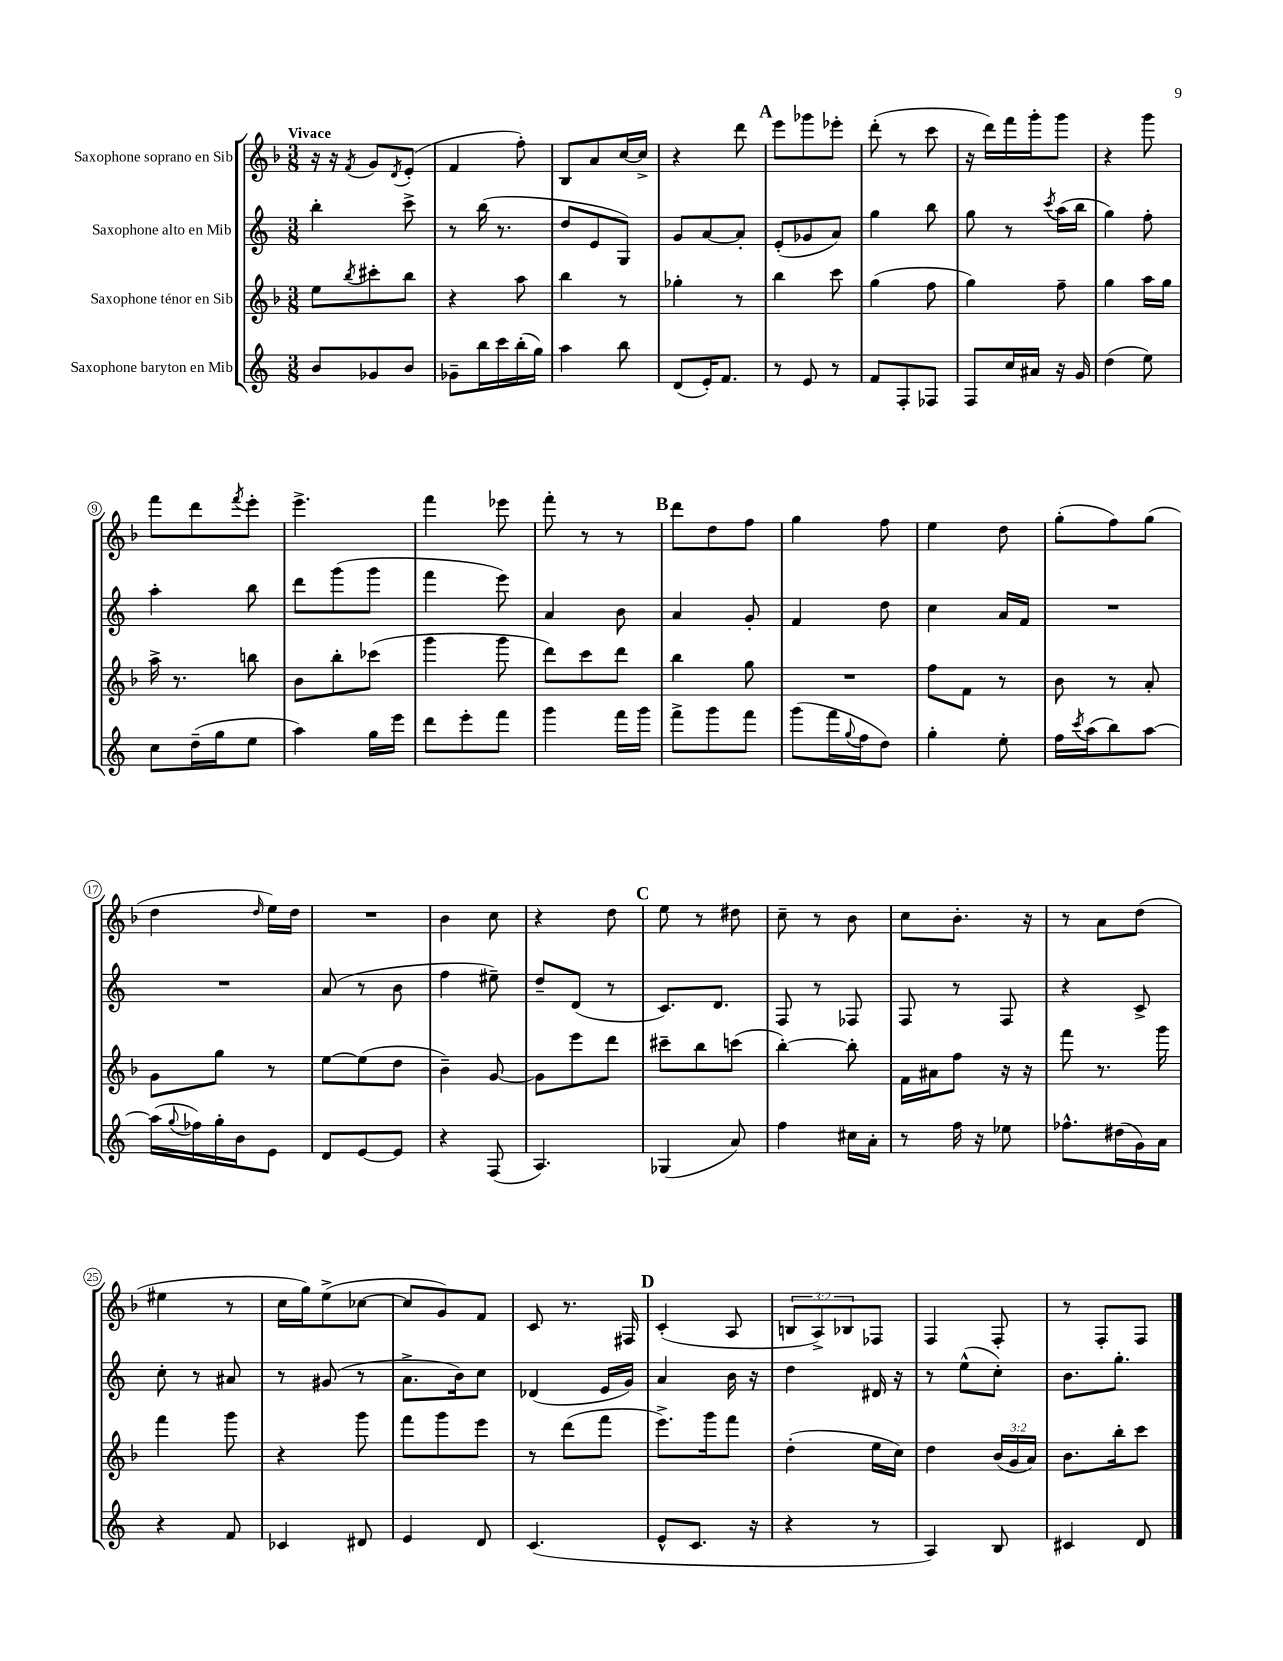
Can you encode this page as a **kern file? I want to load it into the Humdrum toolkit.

**kern	**kern	**kern	**kern
*part4	*part3	*part2	*part1
*staff4	*staff3	*staff2	*staff1
*I"Saxophone baryton en Mib	*I"Saxophone ténor en Sib	*I"Saxophone alto en Mib	*I"Saxophone soprano en Sib
*clefG2	*clefG2	*clefG2	*clefG2
*k[]	*k[b-]	*k[]	*k[b-]
*M3/8	*M3/8	*M3/8	*M3/8
=1	=1	=1	=1
!	!	!	!LO:TX:a:B:t=Vivace
8b/L	8ee\L	4bb'\	16r
.	.	.	16r
.	8qbb-/	.	8qf/
8g-X/	8ccc#X'\	.	8g/L
.	.	.	8qd/
8b/J	8bb-\J	8ccc^\	(8e'/J
=2	=2	=2	=2
8g-X~\L	4r	8r	4f/
16bb\L	.	(16bb\	.
16ccc\	.	8.r	.
(16bb'\	8aa\	.	8ff'\)
16gg\JJ)	.	.	.
=3	=3	=3	=3
4aa\	4bb-\	8dd/L	8B-/L
.	.	8e/	8a/
8bb\	8r	8G/J)	[16cc/L
.	.	.	16cc^/JJ]
=4	=4	=4	=4
(8d/L	4gg-X'\	8g/L	4r
16e'/K)	.	[8a/	.
8.f/J	.	.	.
.	8r	8a'/J]	8ddd\
!!LO:REH:place=s1:t=A
=5	=5	=5	=5
8r	4bb-\	(8e'/L	8eee\L
8e/	.	8g-X/	8ggg-X\
8r	8ccc\	8a/J)	8eee-X'\J
=6	=6	=6	=6
8f/L	(4gg\	4gg\	(8ddd'\
8F'/	.	.	8r
8F-X/J	8ff\	8bb\	8ccc\
=7	=7	=7	=7
8F/L	4gg\)	8gg\	16r
.	.	.	16ddd\LL)
16cc/L	.	8r	16fff\
16a#X/JJ	.	.	16ggg'\J
.	.	8qccc/	.
16r	8ff~\	(16aa\LL	8ggg\J
16g/	.	16bb\JJ	.
=8	=8	=8	=8
(4dd\	4gg\	4gg\)	4r
8ee\)	16aa\LL	8ff'\	8ggg\
.	16gg\JJ	.	.
!!LO:LB:g=z
=9	=9	=9	=9
8cc\L	16aa^\	4aa'\	8fff\L
.	8.r	.	.
(16dd~\L	.	.	8ddd\
16gg\J	.	.	.
.	.	.	8qfff/
8ee\J	8bbn\	8bb\	8eee'\J
=10	=10	=10	=10
4aa\)	8b-\L	8ddd\L	4.eee^\
.	8bb-'\	(8ggg\	.
16gg\LL	(8ccc-X\J	8ggg\J	.
16eee\JJ	.	.	.
=11	=11	=11	=11
8ddd\L	4ggg\	4fff\	4fff\
8eee'\	.	.	.
8fff\J	8ggg\	8eee\)	8eee-X\
=12	=12	=12	=12
4ggg\	8ddd\L)	4a/	8fff'\
.	8ccc\	.	8r
16fff\LL	8ddd\J	8b\	8r
16ggg\JJ	.	.	.
!!LO:REH:place=s1:t=B
=13	=13	=13	=13
8fff^\L	4bb-\	4a/	8ddd\L
8ggg\	.	.	8dd\
8fff\J	8gg\	8g'/	8ff\J
=14	=14	=14	=14
(8ggg\L	4.r	4f/	4gg\
16fff\L	.	.	.
8qqgg/	.	.	.
16ff\J	.	.	.
8dd\J)	.	8dd\	8ff\
=15	=15	=15	=15
4gg'\	8ff\L	4cc\	4ee\
.	8f\J	.	.
8ee'\	8r	16a/LL	8dd\
.	.	16f/JJ	.
=16	=16	=16	=16
16ff\LL	8b-\	4.r	(8gg'\L
8qccc/	.	.	.
(16aa\J	.	.	.
8bb\)	8r	.	8ff\)
[8aa\J	8a'/	.	(8gg\J
!!LO:LB:g=z
=17	=17	=17	=17
(16aa\LL]	8g\L	4.r	4dd\
8qqgg/	.	.	.
16ff-X\)	.	.	.
16gg'\	8gg\J	.	.
16b\J	.	.	.
.	.	.	16qqdd/
8e\J	8r	.	16ee\LL)
.	.	.	16dd\JJ
=18	=18	=18	=18
8d/L	[8ee\L	(8a/	4.r
[8e/	(8ee\]	8r	.
8e/J]	8dd\J	8b\	.
=19	=19	=19	=19
4r	4b-~\)	4ff\	4b-\
(8F/	[8g/	8ee#X~\)	8cc\
=20	=20	=20	=20
4.A/)	8g\L]	8dd~/L	4r
.	8eee\	(8d/J	.
.	8ddd\J	8r	8dd\
!!LO:REH:place=s1:t=C
=21	=21	=21	=21
(4G-X/	8ccc#X~\L	8.c/L)	8ee\
.	8bb-\	.	8r
.	.	8.d/J	.
8a/)	(8cccn\J	.	8dd#X\
=22	=22	=22	=22
4ff\	[4bb-'\)	8F/	8cc~\
.	.	8r	8r
16cc#X\LL	8bb-'\]	8F-X/	8b-\
16a'\JJ	.	.	.
=23	=23	=23	=23
8r	16f\LL	8F/	8cc\L
.	16a#X\J	.	.
16ff\	8ff\J	8r	8.b-'\J
16r	.	.	.
8ee-X\	16r	8F/	.
.	16r	.	16r
=24	=24	=24	=24
8.ff-X^^\L	8fff\	4r	8r
.	8.r	.	8a\L
(16dd#X\L	.	.	.
16g\)	.	8c^/	(8dd\J
16a\JJ	16ggg\	.	.
!!LO:LB:g=z
=25	=25	=25	=25
4r	4fff\	8cc'\	4ee#X\
.	.	8r	.
8f/	8ggg\	8a#X/	8r
=26	=26	=26	=26
4c-X/	4r	8r	16cc\LL
.	.	.	16gg\J)
.	.	(8g#X/	(8ee^\
8d#X/	8ggg\	8r	[8cc-X\J
=27	=27	=27	=27
4e/	8fff\L	8.a^\L	8cc-/L]
.	8ggg\	.	8g/)
.	.	16b\k)	.
8d/	8eee\J	8cc\J	8f/J
=28	=28	=28	=28
(4.c/	8r	(4d-X/	8c/
.	(8ddd\L	.	8.r
.	8fff\J	16e/LL	.
.	.	16g/JJ)	16F#X/
!!LO:REH:place=s1:t=D
=29	=29	=29	=29
8e^^/L	8.eee^\L)	4a/	(4c'/
8.c/J	.	.	.
.	16ggg\k	.	.
.	8fff\J	16b\	8A/
16r	.	16r	.
=30	=30	=30	=30
4r	(4dd'\	4dd\	12Bn/L
.	.	.	12A^/)
.	.	.	12B-X/
8r	16ee\LL	16d#X/	8F-X/J
.	16cc\JJ)	16r	.
=31	=31	=31	=31
4A/)	4dd\	8r	4F/
.	.	(8ee^^\L	.
8B/	(24b-/LL	8cc'\J)	8F'/
.	24g/	.	.
.	24a/JJ)	.	.
=32	=32	=32	=32
4c#X/	8.b-\L	8.b\L	8r
.	.	.	8F'/L
.	16bb-'\k	8.gg'\J	.
8d/	8ccc\J	.	8F/J
==	==	==	==
*-	*-	*-	*-
